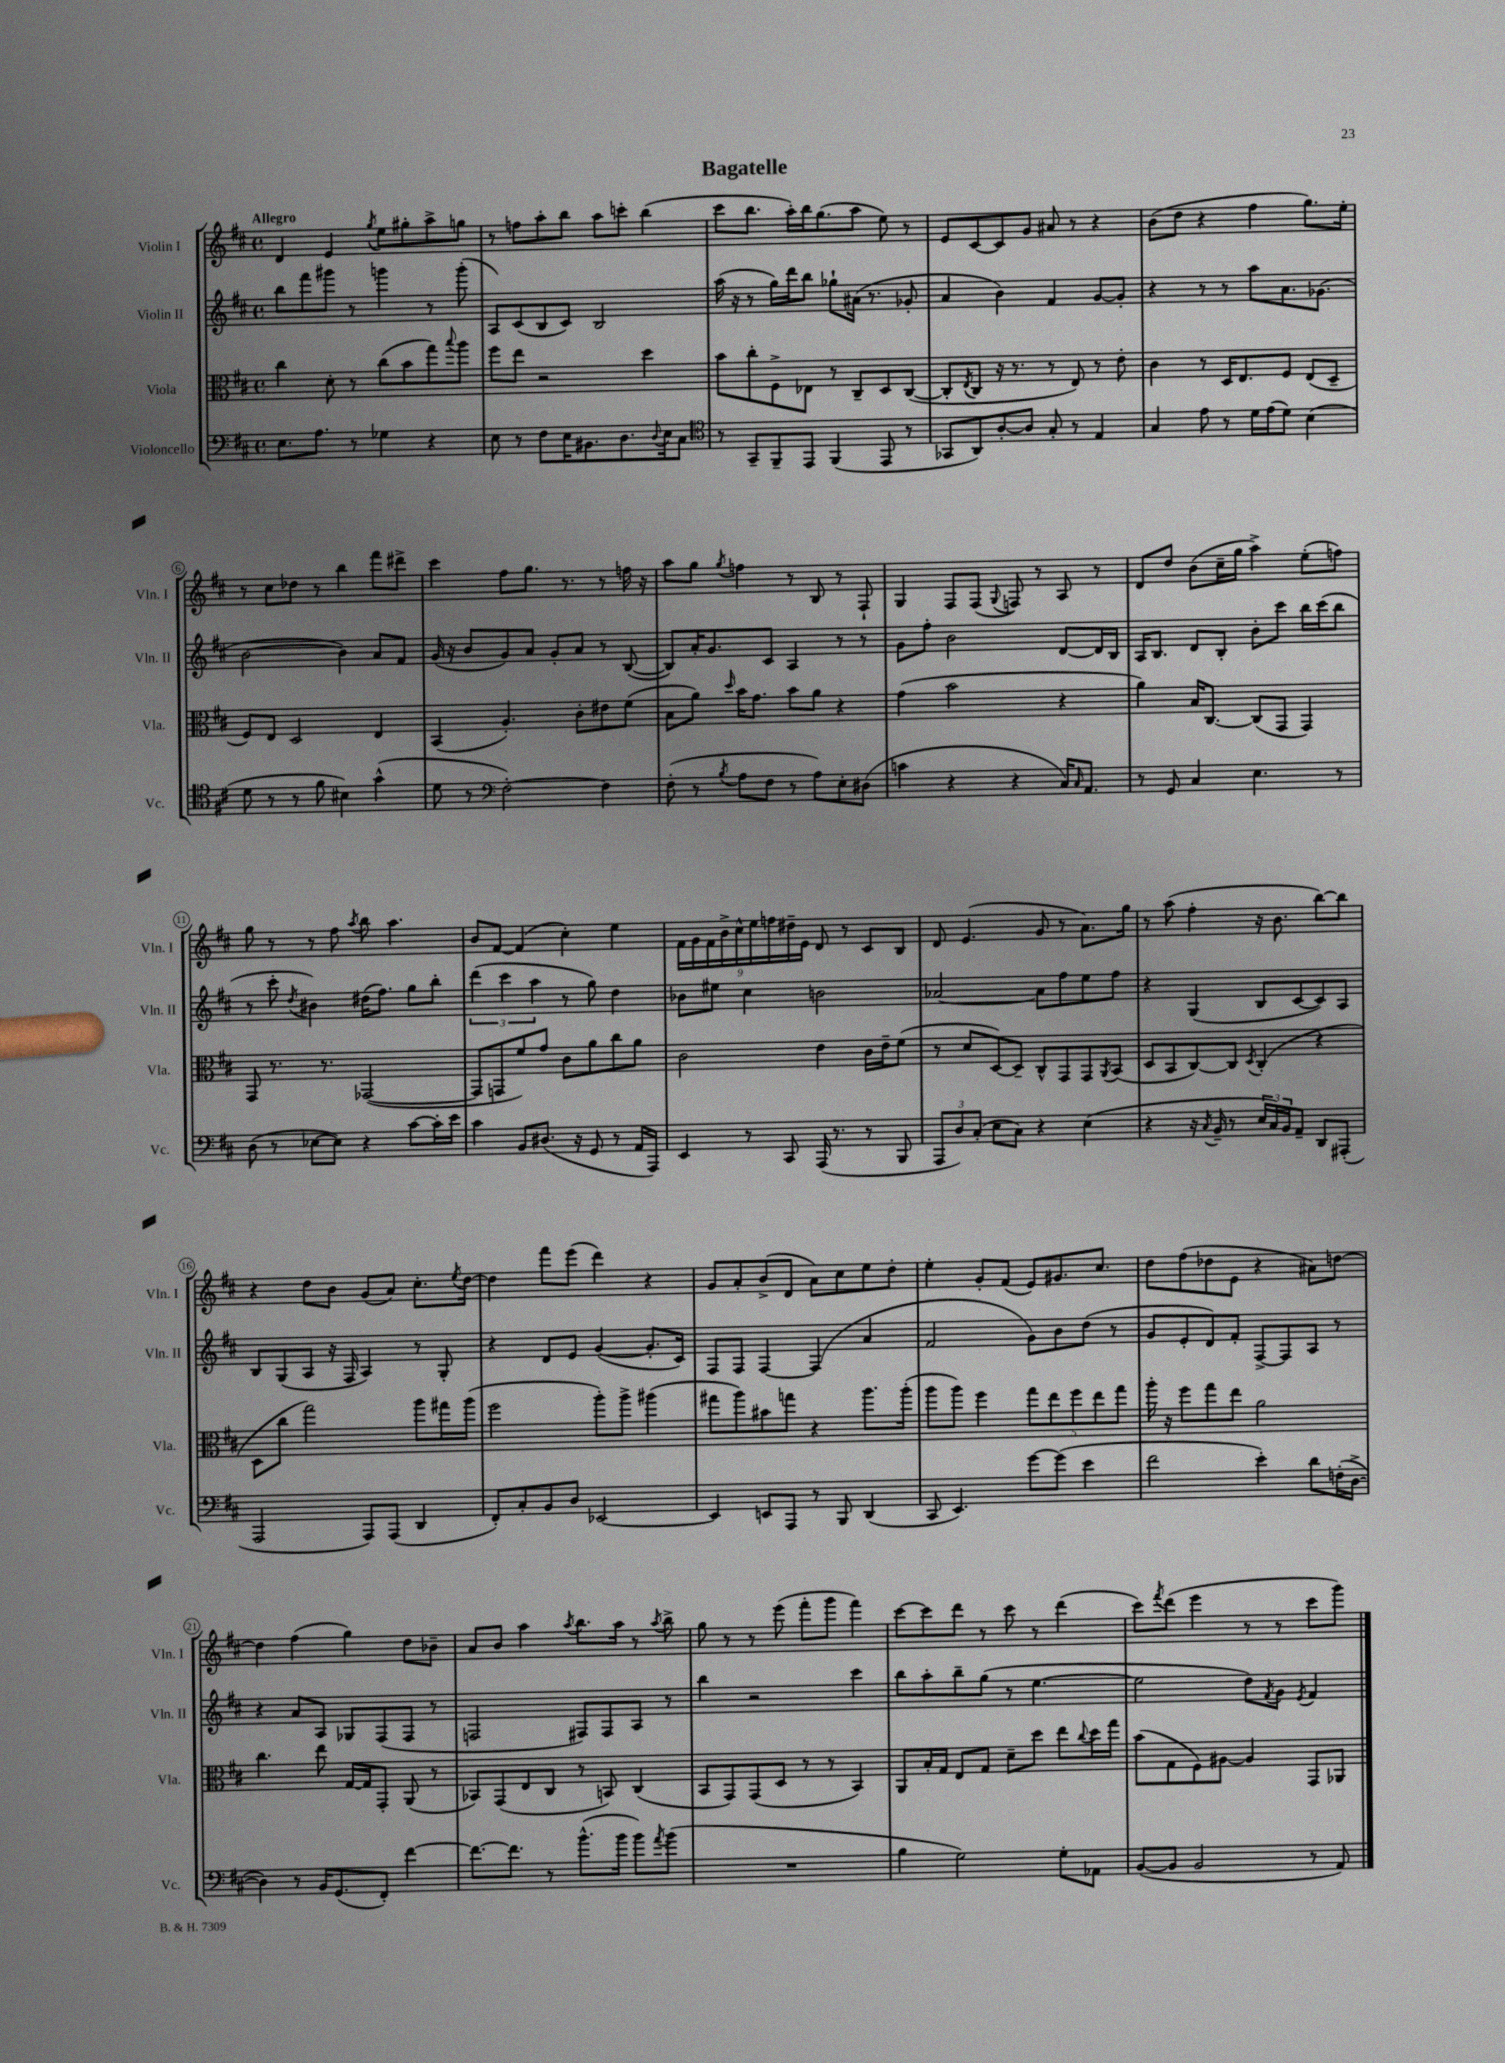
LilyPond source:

\header { title = "Bagatelle" }
<<
\new StaffGroup <<
\new Staff = "s0" \with { instrumentName = "Violin I" shortInstrumentName = "Vln. I" } {
    \clef treble \key d \major \defaultTimeSignature \time 4/4 \tempo "Allegro"
    d'4 e'4 \acciaccatura { g''8 } e''8 gis''8-. a''8-> g''8 |
    r8 f''8 a''8-. b''8 a''8 c'''8-. b''4( |
    cis'''8 b''8. a''16-.) b''16 g''8.( a''8 e''8) r8 |
    e'8 cis'8~ cis'8 g'8 ais'8 r8 r4 |
    b'8( d''8 r4 fis''4 g''8.) e''16-. |
    r8 cis''8 des''8 r8 b''4 fis'''8 dis'''8-> |
    cis'''4 fis''8 g''8. r8. r8 f''16 r16 |
    a''8 g''8 \acciaccatura { g''8 } f''4 r8 b8 r8 fis8-! |
    g4 fis8 fis8( \appoggiatura { g8 } f8) r8 a8 r8 |
    d'8 d''8 b'8( cis''16-- g''16 a''4->) e''8-.( f''8) |
    g''8 r8 r8 fis''8 \acciaccatura { a''8 } b''8 a''4. |
    b'8 fis'8~ fis'4( cis''4-.) e''4 |
    \tuplet 9/8 { fis'16 g'16 fis'16 b'16-> cis''16-^ e''16 f''16 dis''16-- e'16 } d'8 r8 cis'8 b8 |
    d'8 e'4.( g'8 r8 a'8.) g''16 |
    r8 a''8( fis''4-. r16 b'8. b''8~) b''8 |
    r4 d''8 b'8 g'8( a'8) cis''8.-. \acciaccatura { e''8 } d''16~ |
    d''4 fis'''8 e'''8( d'''4) r4 |
    g'8 a'8-. b'8->( d'8 a'8) cis''8 e''8 d''8-. |
    e''4-. g'8-. fis'8( e'8) gis'8. cis''8. |
    d''8 fis''8( des''8 e'8 r4 ais'8) d''8~ |
    d''4 fis''4( g''4) d''8 bes'8-- |
    a'8 b'8 a''4 \acciaccatura { a''8 } b''8. a''16 r8 \acciaccatura { a''8 } b''8-> |
    g''8 r8 r8 e'''8( fis'''8-. g'''8 fis'''4) |
    cis'''8~ cis'''8 d'''8 r8 cis'''8 r8 d'''4( |
    cis'''8) \acciaccatura { fis'''8 } d'''8( e'''4 r8 r8 cis'''8 g'''8) \bar "|." |
}
\new Staff = "s1" \with { instrumentName = "Violin II" shortInstrumentName = "Vln. II" } {
    \clef treble \key d \major \defaultTimeSignature \time 4/4
    b''8 fis'''8 gis'''8 r8 g'''4 r8 g'''8-.( |
    a8) cis'8( b8 cis'8) b2 |
    a''16( r16 r8 g''16) d'''16 b''8 ges''8-! ais'16( r8. ges'8-. |
    a'4 b'4) fis'4 g'8~ g'8-. |
    r4 r8 r8 a''8 a'8. ges'8.( |
    b'2~ b'4) a'8 fis'8 |
    g'16( r16 b'8 g'8) a'8 g'8-. a'8 r8 b8~( |
    b8) a'16-. g'8. cis'8 a4 r8 r8 |
    g'8 fis''8-. b'2 d'8~ d'16 b16 |
    a16 b8. d'8 b8-. b'8-. cis'''8 b''16 cis'''16( b''8 |
    r8 cis'''8-. \acciaccatura { d''8 } bis'4) dis''16( fis''8.) g''8 b''8-. |
    \tuplet 3/2 { d'''4( cis'''4 a''4 } r8 g''8) d''4 |
    bes'8 eis''8 cis''4 b'2 |
    aes'2~ aes'8 fis''8 e''8 fis''8 |
    r4 g4( b8 cis'8~ cis'8) a8 |
    b8 g8( a8 r16 fis16 a4) r8 g8-. |
    r4 d'8 e'8 g'4~( g'8.-. cis'16) |
    fis8 fis8 fis4~ fis4( a'4 |
    fis'2 g'8) b'8 d''8( r8 |
    g'8 e'8-. d'8) fis'8-. fis8~-> fis8 a8 r8 |
    r4 a'8 a8 ges8 fis8( fis8 r8 |
    f2 fis8) fis8 a8 r8 |
    b''4 r2 cis'''4 |
    b''8 a''8-. b''8-- g''8( r8 e''4.~ |
    e''2 d''8) \acciaccatura { fis'8 } g'8 \acciaccatura { e'8 } fis'4 \bar "|." |
}
\new Staff = "s2" \with { instrumentName = "Viola" shortInstrumentName = "Vla." } {
    \clef alto \key d \major \defaultTimeSignature \time 4/4
    cis''4 d'8-. r8 cis''8( b'8 g''8) \appoggiatura { b''8 } a''8 |
    fis''8 e''8 r2 d''4 |
    b'8 cis''8-. fis8-> ees8 r8 cis8-- d8 cis8~( |
    cis8-. \acciaccatura { e8 } cis8 r16 r8. r8 e8) r8 e'8-. |
    cis'4 r8 d16 e8. fis8 e8( d8-- |
    fis8) e8 d2 e4 |
    b,4( a4.-.) cis'8-. eis'8 fis'8( |
    b8 a'8) \grace { d''16 } b'16 g'8. b'8 a'8 r4 |
    g'4( b'2 r4 |
    a'4) b16 cis8.~ cis8( g,8 g,4) |
    g,8 r8. r8. ges,2~( |
    ges,8 g,8 fis'8) g'8 cis'8 a'8 cis''8 a'8 |
    cis'2 e'4 cis'16 e'16-- fis'8( |
    r8 d'8 d8~) d8-- cis8-^ g,8 g,8 \acciaccatura { a,8 } b,8( |
    d8 b,8 cis8~) cis8 \acciaccatura { d8 } cis4-.( r4 |
    d8 cis''8 g''2) a''8 gis''16 a''16( |
    fis''2 a''8-.) a''8-> ais''4( |
    gis''8 a''8) bis'8 g''8 r4 a''8. a''16-.( |
    a''8 a''8) fis''4 \tuplet 5/4 { g''8 e''8 fis''8 e''8 g''8 } |
    a''16-. r16 fis''8 g''8 e''8 a'2 |
    cis''4. e''8 g16~ g16 g,8-. a,8( r8 |
    bes,8) g,8( e8 cis8 r8 b,8) cis4( |
    b,8 g,8) g,8( d8 r8 r8 b,4) |
    a,8 b16-. g16 e8 g8 d'8-- d''8 e''8 \appoggiatura { cis''8 } d''16 g''16 |
    b'8( g8 fis8) ais8~ ais4 g,8 aes,8 \bar "|." |
}
\new Staff = "s3" \with { instrumentName = "Violoncello" shortInstrumentName = "Vc." } {
    \clef bass \key d \major \defaultTimeSignature \time 4/4
    e8. a8. r8 ges4 r4 |
    e8 r8 fis8 e16 bis,8. d8. \appoggiatura { d8 } e16 cis8 |
    \clef tenor r8 g,8-- fis,8-- e,8 fis,4( e,8 r8 |
    ges,8 a,8) a8~-. a8 g8-. r8 e4 |
    g4 e'8 r8 d'16 e'16( d'8) b4( |
    d'8 r8 r8 fis'8 bis4) g'4-^( |
    d'8 r8 \clef bass fis2~-.) fis4 |
    fis8-.( r8 \acciaccatura { b8 } a8 fis8 r8 a8) e8-. dis8( |
    c'4 r4 r4 cis16) \grace { cis16 } a,8. |
    r8 g,8 cis4 e4. r8 |
    d8( r8 ees8~ ees8) r4 cis'8~ cis'16-. e'16 |
    cis'4 b,8 dis8.( r16 g,8 r8 a,16 a,,16) |
    e,4 r8 cis,8 a,,16( r8. r8 b,,8 |
    \tuplet 3/2 { a,,8 d8) cis8-.( } e8 cis8) r4 e4( |
    r4 r16 \acciaccatura { cis8 } b,16-- r8 \tuplet 3/2 { e16 cis16) b,16 } a,8-- d,8 ais,,8-.( |
    a,,2 a,,8) a,,8( d,4 |
    fis,8-.) cis8-. b,8 d8 ees,2~ |
    ees,4 e,8 a,,8 r8 b,,8 d,4( |
    cis,8 e,4.) g'8~ g'8( e'4 |
    fis'2 e'4-.) d'8 f16-.( d16~-> |
    d4) r8 b,16 g,8.( fis,8-.) fis'4~ |
    fis'8.~ fis'8. r8 b'8.-^( b'16 b'8) \acciaccatura { a'8 } b'8( |
    R1 |
    b4 g2) g8-. aes,8 |
    b,8~( b,8 b,2 r8 a,8) \bar "|." |
}
>>
>>
\layout { \context { \Score \override BarNumber.stencil = #(make-stencil-circler 0.1 0.3 ly:text-interface::print) } }
